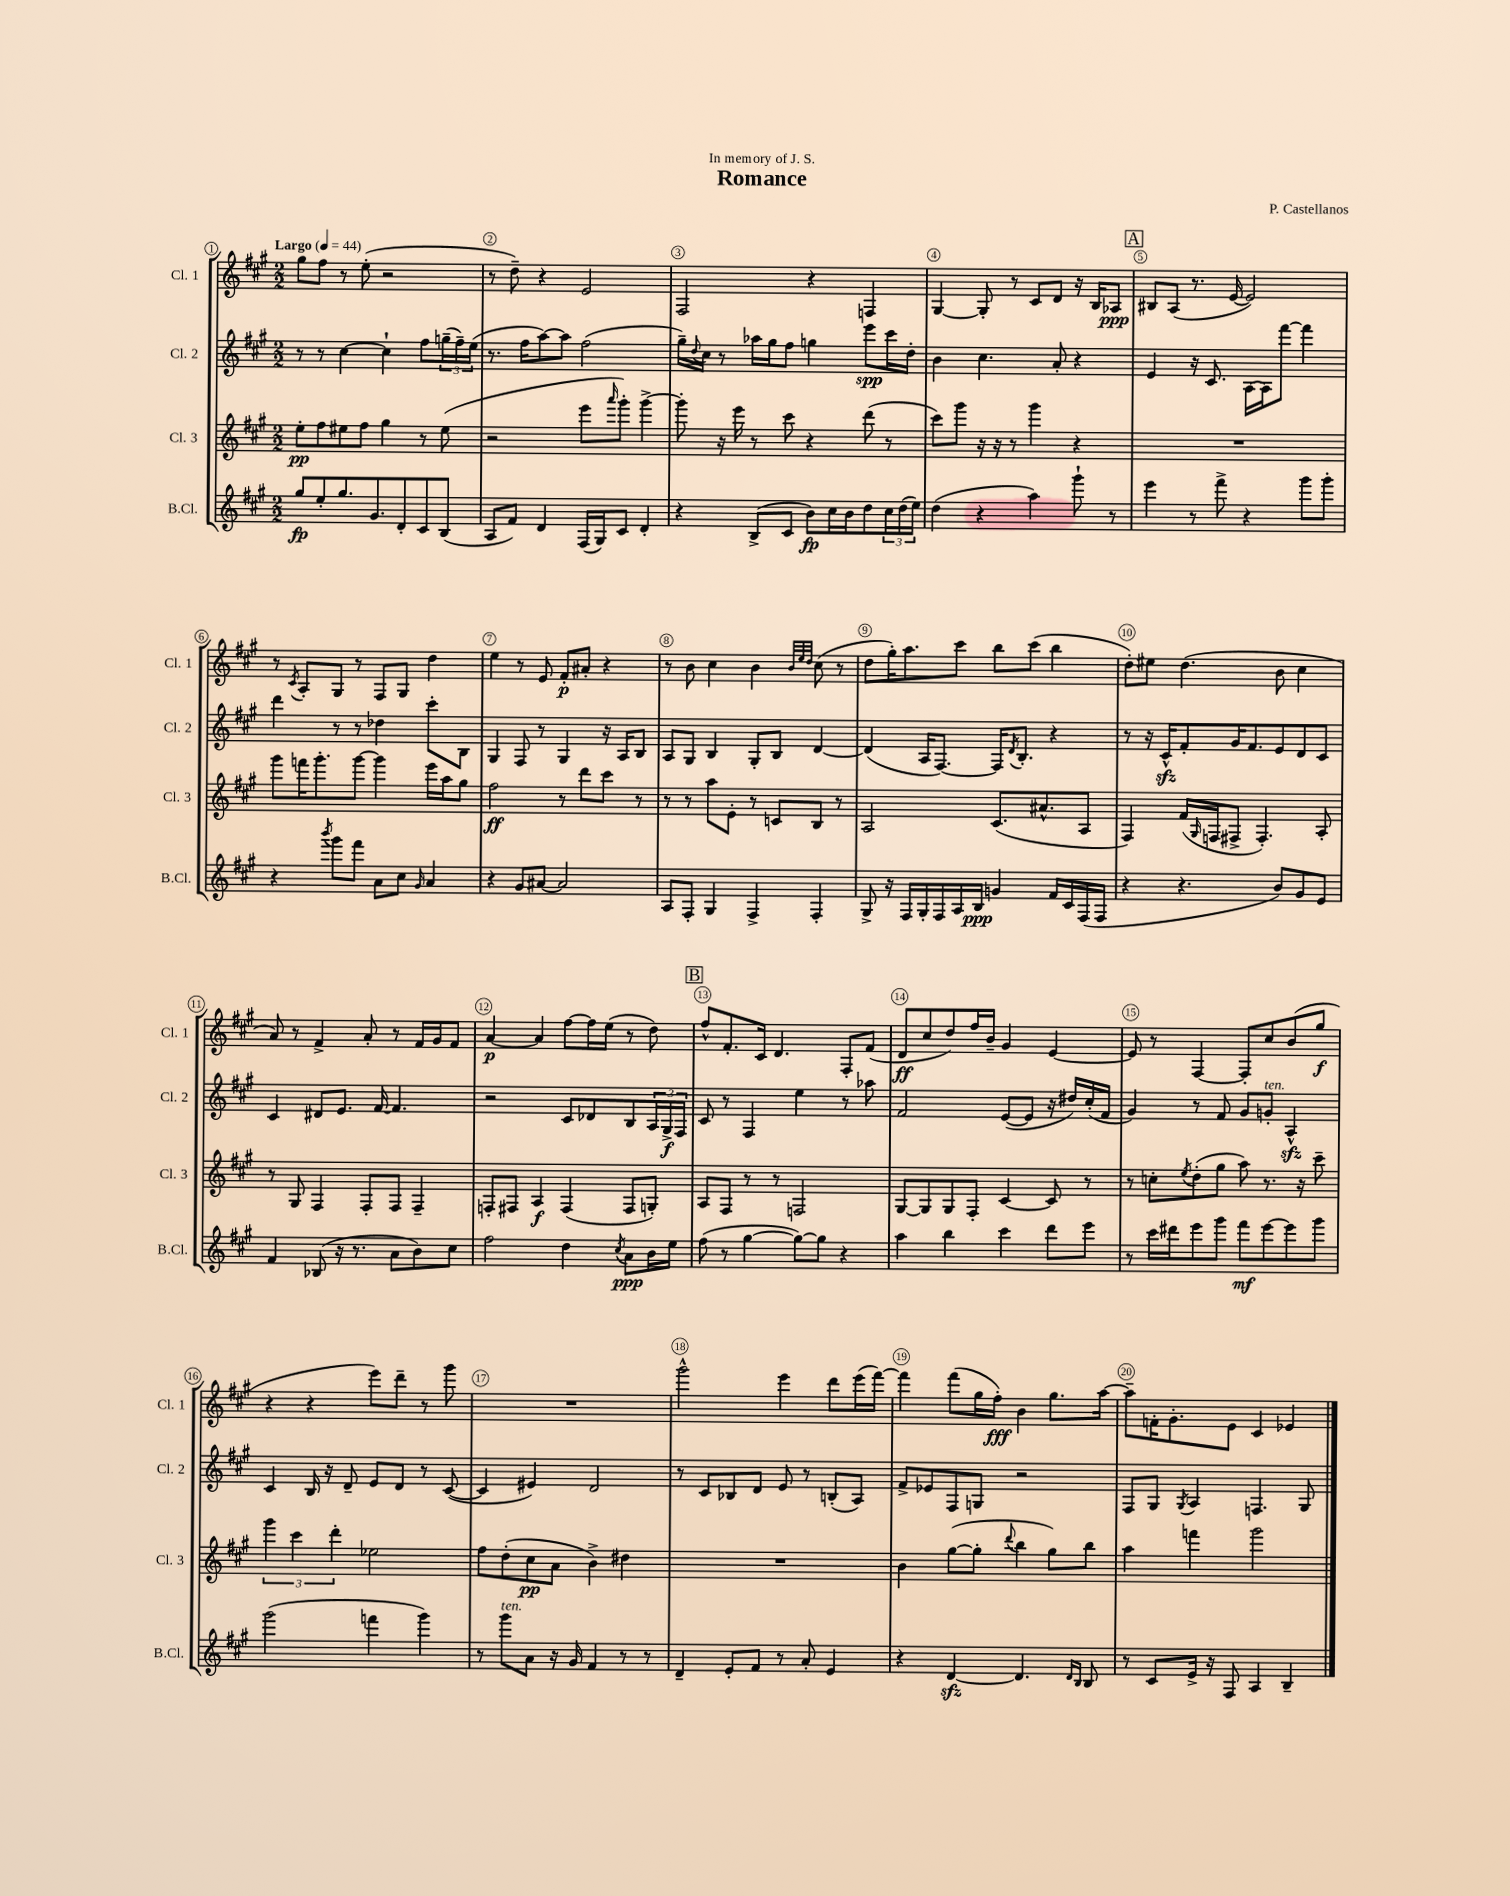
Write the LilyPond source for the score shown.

\header { title = "Romance" composer = "P. Castellanos" dedication = "In memory of J. S." }
<<
\new StaffGroup <<
\new Staff = "s0" \with { instrumentName = "Cl. 1" shortInstrumentName = "Cl. 1" } {
    \clef treble \key a \major \numericTimeSignature \time 2/2 \tempo "Largo" 4 = 44
    gis''8 fis''8 r8 e''8-.( r2 |
    r8 d''8--) r4 e'2 |
    fis2 r4 f4 |
    gis4~ gis8-. r8 cis'8 d'8 r16 b16 aes8\ppp |
    \mark \markup { \box "A" } bis8 a8( r8. e'16~ e'2) |
    r8 \acciaccatura { cis'8 } a8-. gis8 r8 fis8 gis8 d''4 |
    e''4 r8 e'8 fis'8-.\p ais'8-. r4 |
    r8 b'8 cis''4 b'4 \grace { b'32 e''32 d''32 } cis''8( r8 |
    d''8 gis''16-.) a''8. cis'''8 b''8 cis'''8( b''4 |
    d''8-.) eis''8 d''4.( b'8 cis''4 |
    a'8) r8 fis'4-> a'8-. r8 fis'16 gis'16 fis'8 |
    a'4~\p a'4 fis''8~ fis''16 e''16( r8 d''8) |
    \mark \markup { \box "B" } fis''8-^ fis'8.-. cis'16 d'4. fis8-. fis'8( |
    d'8\ff cis''8 d''8) fis''16 b'16-- gis'4 e'4~ |
    e'8 r8 fis4~ fis8-. cis''8 b'8( gis''8\f |
    r4 r4 e'''8) d'''8-- r8 gis'''8 |
    R1 |
    gis'''2-^ e'''4 d'''8 e'''16( fis'''16~) |
    fis'''4 fis'''8( gis''16 fis''16-.\fff) b'4 gis''8. a''16~ |
    a''8-- f'16-. gis'8.-. e'8 cis'4 ees'4 \bar "|." |
}
\new Staff = "s1" \with { instrumentName = "Cl. 2" shortInstrumentName = "Cl. 2" } {
    \clef treble \key a \major \numericTimeSignature \time 2/2
    r8 r8 cis''4~ cis''4-! fis''8 \tuplet 3/2 { g''16--( fis''16--) e''16( } |
    r8. fis''16 a''8~) a''8 fis''2( |
    gis''16--) \appoggiatura { d''8 } cis''16 r8 aes''16 gis''16 fis''8 g''4 e'''8\spp cis'''16 d''16-. |
    b'4 cis''4. a'8-. r4 |
    \mark \markup { \box "A" } e'4 r16 cis'8. a16~ a16 fis'''8~ fis'''4 |
    d'''4 r8 r8 des''4 cis'''8-. b8 |
    gis4 fis8 r8 gis4 r16 a16 b8 |
    a8 gis8 b4 gis8-. b8 d'4~ |
    d'4( a16 fis8.~) fis16 \acciaccatura { d'8 } b8.-. r4 |
    r8 r16 cis'16-^\sfz fis'8-. gis'16 fis'8. e'8 d'8 cis'8 |
    cis'4 dis'8 e'8. fis'16~ fis'4. |
    r2 cis'8 des'8 b8 \tuplet 3/2 { a16 gis16->\f fis16 } |
    \mark \markup { \box "B" } cis'8 r8 fis4 e''4 r8 aes''8 |
    fis'2 e'8~( e'8 r16 dis''16) cis''16-.( fis'16 |
    gis'4) r8 fis'8 gis'8 g'8-.^\markup { \italic "ten." } a4-^\sfz |
    cis'4 b16 r16 d'8-- e'8 d'8 r8 cis'8~( |
    cis'4 eis'4) d'2 |
    r8 cis'8 bes8 d'8 e'8 r8 b8-.( a8) |
    fis'8-> ees'8 fis8 g8 r2 |
    fis8 gis8 \acciaccatura { gis8 } a4 f4. gis8 \bar "|." |
}
\new Staff = "s2" \with { instrumentName = "Cl. 3" shortInstrumentName = "Cl. 3" } {
    \clef treble \key a \major \numericTimeSignature \time 2/2
    e''8-.\pp fis''8 eis''8 fis''8 gis''4 r8 eis''8( |
    r2 e'''8 \grace { a'''16 } gis'''8-.) gis'''4~-> |
    gis'''8-. r16 e'''16 r8 cis'''8 r4 d'''8( r8 |
    cis'''8) gis'''8 r16 r16 r8 gis'''4 r4 |
    \mark \markup { \box "A" } R1 |
    gis'''8 f'''16 gis'''8.-. gis'''8~ gis'''4 e'''16 a''16 gis''8 |
    fis''2\ff r8 d'''8 cis'''8 r8 |
    r8 r8 a''8 e'8-. r8 c'8 b8 r8 |
    a2 cis'8.( ais'8.-^ a8 |
    fis4) fis'16( \grace { gis16 } f16 fis8-> fis4.-.) a8-. |
    r8 gis8 fis4 fis8-. fis8 fis4-- |
    f8-. fis8 a4\f fis4( fis8 g8-.) |
    \mark \markup { \box "B" } a8 fis8 r8 r8 f2 |
    gis8~ gis8 gis8 fis8-. cis'4~ cis'8 r8 |
    r8 c''8-. \acciaccatura { e''8 } d''8-.( gis''8 a''8) r8. r16 cis'''8-- |
    \tuplet 3/2 { gis'''4 cis'''4 d'''4-. } ees''2 |
    fis''8 d''8-.( cis''8\pp a'8 b'4->) dis''4 |
    R1 |
    b'4 gis''8~( gis''8-. \appoggiatura { d'''8 } b''4 gis''8) b''8 |
    a''4 f'''4 gis'''2 \bar "|." |
}
\new Staff = "s3" \with { instrumentName = "B.Cl." shortInstrumentName = "B.Cl." } {
    \clef treble \key a \major \numericTimeSignature \time 2/2
    gis''8\fp e''8-. gis''8. gis'8. d'8-. cis'8 b8( |
    a8 fis'8) d'4 fis16( gis16) cis'8 d'4-. |
    r4 b8->( cis'8 b'8\fp) cis''16 b'16 d''8 \tuplet 3/2 { cis''16 d''16( e''16) } |
    d''4( r4 a''4) gis'''8-! r8 |
    \mark \markup { \box "A" } e'''4 r8 fis'''8-> r4 gis'''8 gis'''8-. |
    r4 \acciaccatura { b'''8 } gis'''8 fis'''8 a'8 cis''8 \grace { gis'16 } a'4 |
    r4 gis'8 ais'8~ ais'2 |
    a8 fis8-. gis4 fis4-> fis4-. |
    gis8-> r16 fis16 gis16-. fis16 a16 b16\ppp g'4 fis'16 cis'16 fis16( fis16 |
    r4 r4. b'8) gis'8 e'8 |
    fis'4 bes8( r16 r8. a'8 b'8) cis''8 |
    fis''2 d''4 \acciaccatura { cis''8 } a'8\ppp b'16 e''16 |
    \mark \markup { \box "B" } fis''8( r8 gis''4~ gis''8~) gis''8 r4 |
    a''4 b''4 cis'''4 d'''8 e'''8 |
    r8 cis'''16 dis'''16 e'''8 gis'''8 fis'''8\mf e'''8~ e'''8 gis'''8 |
    gis'''2( f'''4 gis'''4) |
    r8 gis'''8^\markup { \italic "ten." } a'8 r16 gis'16 fis'4 r8 r8 |
    d'4-- e'8-. fis'8 r8 a'8-. e'4 |
    r4 d'4~\sfz d'4. \grace { d'16 b16 } b8 |
    r8 cis'8 e'16-> r16 fis8 a4 b4-- \bar "|." |
}
>>
>>
\layout { \context { \Score \override BarNumber.break-visibility = ##(#f #t #t) barNumberVisibility = #all-bar-numbers-visible \override BarNumber.stencil = #(make-stencil-circler 0.1 0.3 ly:text-interface::print) } }
